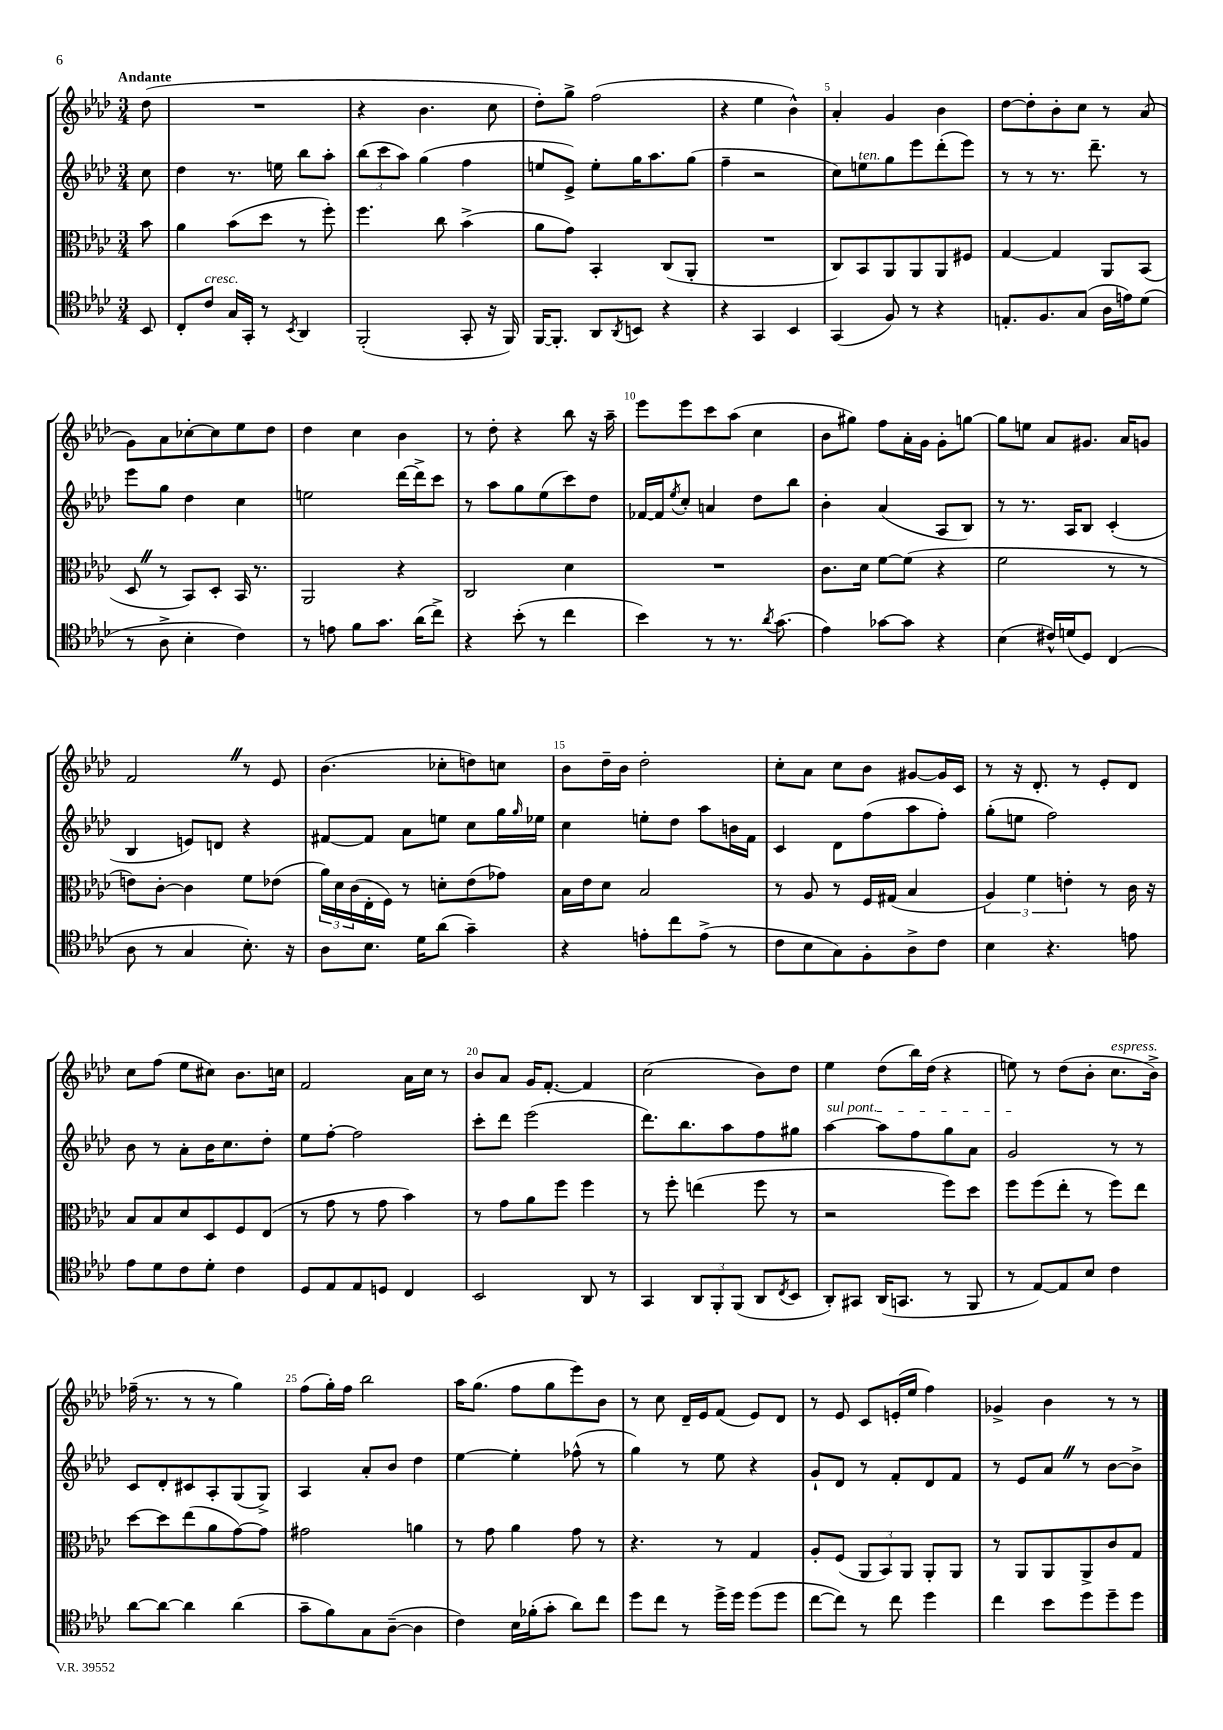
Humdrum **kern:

**kern	**kern	**kern	**kern
*part4	*part3	*part2	*part1
*staff4	*staff3	*staff2	*staff1
*clefC4	*clefC3	*clefG2	*clefG2
*k[b-e-a-d-]	*k[b-e-a-d-]	*k[b-e-a-d-]	*k[b-e-a-d-]
*M3/4	*M3/4	*M3/4	*M3/4
=	=	=	=
!	!	!	!LO:TX:a:B:t=Andante
8BB-/	8b-\	8cc\	(8dd-\
=1	=1	=1	=1
8C'/L	4a-\	4dd-\	2.r
!LO:TX:a:i:t=cresc.	!	!	!
8c/J	.	.	.
16G/LL	(8b-\L	8.r	.
16GG'/JJ	.	.	.
8r	8dd-\J	.	.
.	.	16een\	.
8qBB-/	.	.	.
4AA-/	8r	8bb-\L	.
.	8ff'\)	8aa-'\J	.
=2	=2	=2	=2
(2FF'/	4.ff\	(12bb-\L	4r
.	.	12ccc\	.
.	.	12aa-\J)	.
.	.	(4gg\	4.b-\
.	8cc\	.	.
8GG'/	(4b-^\	4ff\	.
16r	.	.	8cc\
16FF/)	.	.	.
=3	=3	=3	=3
[16FF/KL	8a-\L	8een/L	8dd-'\L)
8.FF'/J]	.	.	.
.	8g\J)	8e-^/J)	8gg^\J
8AA-/L	4BB-'/	8ee'\L	(2ff\
8qAA-/	.	.	.
8BBn/J	.	16gg\K	.
.	.	8.aa-\	.
4r	(8C/L	.	.
.	8AA-'/J	(8gg\J	.
=4	=4	=4	=4
4r	2.r	4ff~\	4r
4GG/	.	2r	4ee-\
4BB-/	.	.	4b-^^\)
=5	=5	=5	=5
(4GG/	8C/L)	8cc\L)	4a-'/
!	!	!LO:TX:a:i:t=ten.	!
.	8BB-/	8een\	.
8F/)	8AA-/	8gg\	4g/
8r	8AA-/	8eee-\	.
4r	8AA-/	(8ddd-'\	4b-\
.	8F#X/J	8eee-\J)	.
=6	=6	=6	=6
8.En'/L	[4G/	8r	[8dd-\L
.	.	8r	8dd-'\]
8.F/	.	.	.
.	4G/]	8.r	8b-'\
(8G/J	.	.	8cc\J
.	.	8.ddd-~\	.
16A-\LL	8AA-/L	.	8r
16en\J)	.	.	.
(8d-\J	(8BB-/J	8r	(8a-/
!!LO:LB:g=z
=7	=7	=7	=7
8r	8D-Z/	8eee-\L	8g\L)
8A-^\	8r	8gg\J	8a-\
4B-'\	8BB-/L)	4dd-\	[8cc-X'\
.	8D-'/J	.	8cc-\]
4c\)	16BB-/	4cc\	8ee-\
.	8.r	.	.
.	.	.	8dd-\J
=8	=8	=8	=8
8r	2AA-/	2een\	4dd-\
8en\	.	.	.
8f\L	.	.	4cc\
8.g\J	.	.	.
.	4r	[16ddd-\LL	4b-\
(16a-\KL	.	16ddd-^\J]	.
8cc^\J)	.	8ccc\J	.
=9	=9	=9	=9
4r	2C/	8r	8r
.	.	8aa-\L	8dd-'\
(8b-'\	.	8gg\	4r
8r	.	(8ee-\	.
4cc\	4d-\	8ccc\)	8bb-\
.	.	8dd-\J	16r
.	.	.	16aa-~\
=10	=10	=10	=10
4b-\)	2.r	[16f-X/LL	8eee-\L
.	.	16f-/J]	.
.	.	8qee-/	.
.	.	8cc'/J	8eee-\
8r	.	4an/	8ccc\
8.r	.	.	(8aa-\J
.	.	8dd-\L	4cc\
8qa-/	.	.	.
(8.g\	.	.	.
.	.	8bb-\J	.
=11	=11	=11	=11
4e-\)	8.c\L	4b-'\	8b-\L
.	.	.	8gg#X\J)
.	16d-\Jk	.	.
[8g-X\L	[8f\L	(4a-/	8ff\L
8g-\J]	(8f\J]	.	16a-'\L
.	.	.	16g\JJ
4r	4r	8A-/L	8g'\L
.	.	8B-/J)	[8ggn\J
=12	=12	=12	=12
(4B-\	2f\	8r	8gg\L]
.	.	8.r	8een\J
16c#X^^/LL)	.	.	8a-/L
(16dn/J	.	16A-/KL	.
8D-/J)	.	8B-/J	8.g#X/J
(4C/	8r	(4c'/	.
.	.	.	16a-/KL
.	8r	.	8gn/J
!!LO:LB:g=z
=13	=13	=13	=13
8A-\	8en\L)	4B-/	2fZ/
8r	[8c'\J	.	.
4G/	4c\]	8en/L)	.
.	.	8dn/J	.
8.B-'\)	8f\L	4r	8r
.	(8e-X\J	.	8e-/
16r	.	.	.
=14	=14	=14	=14
8A-\L	24a-\LL)	[8f#X/L	(4.b-\
.	24d-\	.	.
.	(24c\	.	.
8.B-\J	16E-'\	8f#/J]	.
.	16F\JJ)	.	.
.	8r	8a-\L	.
16d-\KL	.	.	.
(8a-\J	8dn'\L	8een\J	8cc-X'\L
4g~\)	(8e-\	8cc\L	8ddn\)
.	8g-X\J)	16gg\L	8ccn\J
.	.	16qqgg/	.
.	.	16ee-X\JJ	.
=15	=15	=15	=15
4r	16B-\LL	4cc\	8b-\L
.	16e-\J	.	.
.	8d-\J	.	16dd-~\L
.	.	.	16b-\JJ
8en'\L	2B-/	8een'\L	2dd-'\
8cc\	.	8dd-\J	.
(8e^\J	.	8aa-\L	.
8r	.	16bn\L	.
.	.	16f\JJ	.
=16	=16	=16	=16
8c\L	8r	4c/	8cc'\L
8B-\	8A-/	.	8a-\J
8G\)	8r	8d-\L	8cc\L
8F'\	16F/LL	(8ff\	8b-\J
.	(16G#X/JJ	.	.
8A-^\	4B-/	8aa-\	[8g#X/L
8c\J	.	8ff'\J)	16g#/L]
.	.	.	16c/JJ
=17	=17	=17	=17
4B-\	6A-/)	(8gg'\L	8r
.	.	8een\J	16r
.	6f\	.	.
.	.	.	8.d-'/
4.r	.	2ff\)	.
.	6en'\	.	.
.	.	.	8r
.	8r	.	8e-'/L
8en\	16c\	.	8d-/J
.	16r	.	.
!!LO:LB:g=z
=18	=18	=18	=18
8e-\L	8B-/L	8b-\	8cc\L
8d-\	8B-/	8r	(8ff\J
8c\	8d-/	8a-'\L	8ee-\L
8d-'\J	8D-/	16b-\K	8cc#X\J)
.	.	8.cc\	.
4c\	8F/	.	8.b-\L
.	(8E-/J	8dd-'\J	.
.	.	.	16ccn\Jk
=19	=19	=19	=19
8D-/L	8r	8ee-\L	2f/
8E-/	8g\	[8ff'\J	.
8E-/	8r	2ff\]	.
8Dn/J	8g\	.	.
4C/	4b-\)	.	16a-\LL
.	.	.	16cc\JJ
.	.	.	8r
=20	=20	=20	=20
2BB-/	8r	8ccc'\L	8b-/L
.	8g\L	8ddd-\J	8a-/J
.	8a-\	(2eee-\	16g/KL
.	.	.	[8.f'/J
.	8ff\J	.	.
8AA-/	4ff\	.	4f/]
8r	.	.	.
=21	=21	=21	=21
4GG/	8r	8.ddd-\L)	(2cc\
.	8ff'\	.	.
.	.	8.bb-\	.
12AA-/L	(4een\	.	.
12FF'/	.	.	.
.	.	8aa-\	.
(12FF/J	.	.	.
8AA-/L	8ff\	8ff\	8b-\L)
8qC/	.	.	.
8BB-/J	8r	8gg#X\J	8dd-\J
=22	=22	=22	=22
!	!	!LO:TX:a:i:t=sul pont.	!
8AA-'/L)	2r	[4aa-\	4ee-\
8GG#X/J	.	.	.
(16AA-/KL	.	8aa-\L]	(8dd-\L
8.GGn/J	.	.	.
.	.	8ff\	16bb-\L)
.	.	.	(16dd-\JJ
8r	8ff\L)	8gg\	4r
8FF/	8dd-\J	8a-\J	.
=23	=23	=23	=23
8r	8ff\L	2g/	8een\)
[8E-/L)	(8ff\	.	8r
8E-/]	8ee-'\J	.	(8dd-\L
8B-/J	8r	.	8b-'\J
!	!	!	!LO:TX:a:i:t=espress.
4c\	8ff\L)	8r	8.cc\L
.	8ee-\J	8r	.
.	.	.	16b-^\Jk)
!!LO:LB:g=z
=24	=24	=24	=24
[8a-\L	[8dd-\L	8c/L	(16ff-X~\
.	.	.	8.r
8a-\J_	8dd-\]	8d-'/	.
4a-\]	(8ee-\	8c#X/	8r
.	8a-\	8A-'/	8r
(4a-\	[8g\)	(8G/	4gg\)
.	8g\J]	8G^/J)	.
=25	=25	=25	=25
8g~\L	2g#X\	4A-/	(8ff\L
8f\)	.	.	16gg'\L)
.	.	.	16ff\JJ
8G\	.	8a-'/L	2bb-\
([8A-~\J	.	8b-/J	.
4A-\]	4an\	4dd-\	.
=26	=26	=26	=26
4c\)	8r	[4ee-\	16aa-\KL
.	.	.	(8.gg\J
.	8g\	.	.
16B-\LL	4a-\	4ee-'\]	8ff\L
(16f-X'\J	.	.	.
8g'\J	.	.	8gg\
8a-\L)	8g\	(8ff-X^^\	8eee-\)
8cc\J	8r	8r	8b-\J
=27	=27	=27	=27
8dd-\L	4.r	4gg\)	8r
8cc\J	.	.	8cc\
8r	.	8r	16d-~/LL
.	.	.	16e-/J
16dd-^\LL	8r	8ee-\	(8f/J
16dd-\JJ	.	.	.
(8dd-\L	4G/	4r	8e-/L)
8dd-\J	.	.	8d-/J
=28	=28	=28	=28
[8cc\L	8A-'/L	8g`/L	8r
8cc\J])	(8F/J	8d-/J	8e-/
8r	12AA-/L	8r	8c/L
.	12BB-/)	.	.
8cc\	.	8f'/L	(16en'/L
.	12AA-/J	.	.
.	.	.	16ee-/JJ
4dd-\	8AA-'/L	8d-/	4ff\)
.	8AA-/J	8f/J	.
=29	=29	=29	=29
4cc\	8r	8r	4g-X^/
.	8AA-/L	8e-/L	.
8b-\L	8AA-/	8a-Z/J	4b-\
8dd-\	8AA-^/	8r	.
8dd-~\	8c/	[8b-\L	8r
8dd-\J	8G/J	8b-^\J]	8r
==	==	==	==
*-	*-	*-	*-
